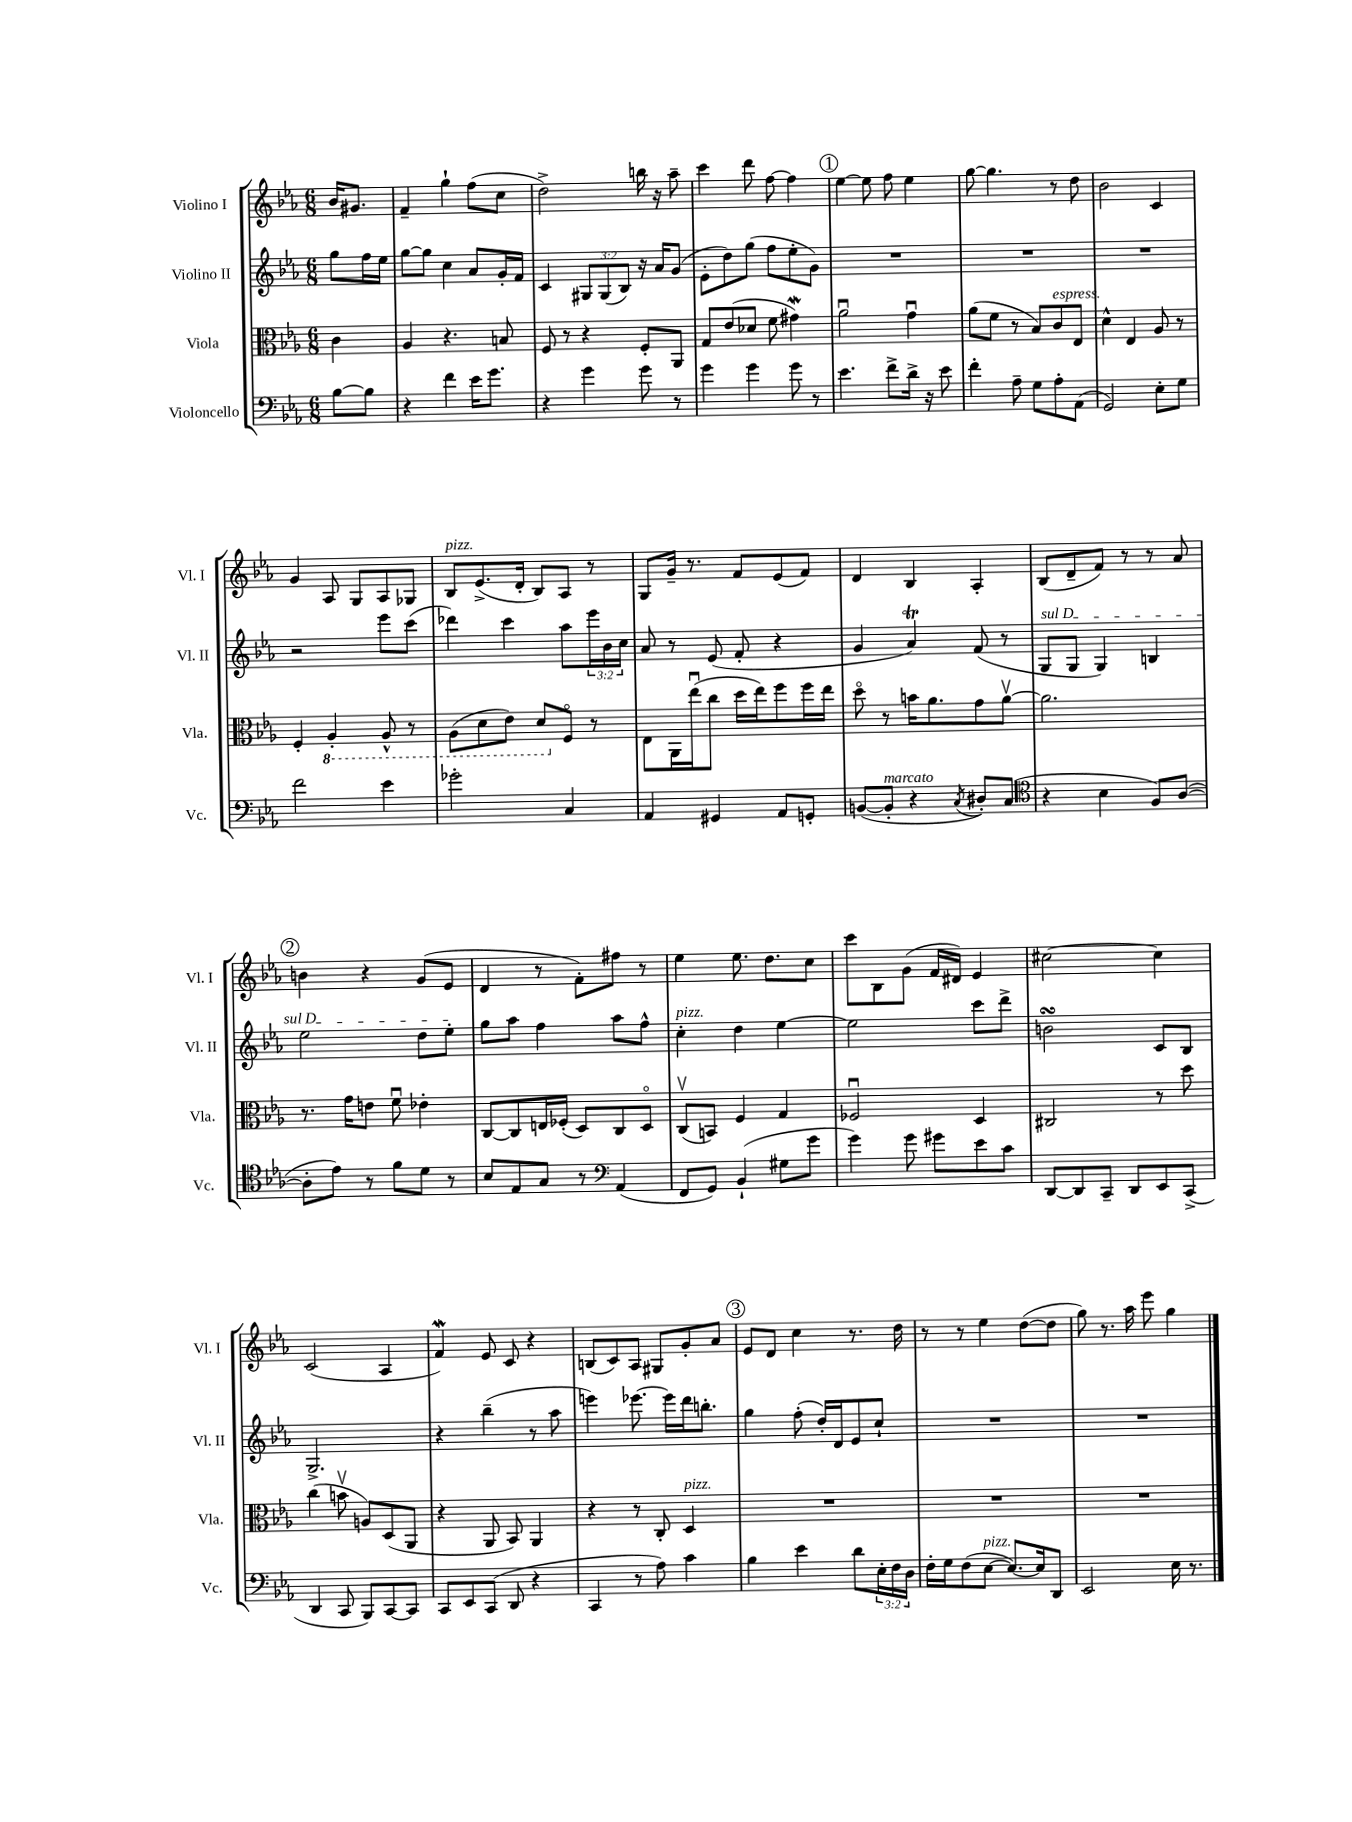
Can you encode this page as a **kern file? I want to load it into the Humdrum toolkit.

**kern	**kern	**kern	**kern
*staff4	*staff3	*staff2	*staff1
*clefF4	*clefC3	*clefG2	*clefG2
*k[b-e-a-]	*k[b-e-a-]	*k[b-e-a-]	*k[b-e-a-]
*M6/8	*M6/8	*M6/8	*M6/8
[8B-	4c	8gg	16b-
.	.	.	8.g#
8B-]	.	16ff	.
.	.	16ee-	.
=	=	=	=
4r	4A-	[8gg	4f~
.	.	8gg]	.
4f	4.r	4cc	4gg`
16e-	.	8a-	(8ff
8.g	.	.	.
.	8B	16g'	8cc
.	.	16f	.
=	=	=	=
4r	8F	4c	2dd^)
.	8r	.	.
4g	4r	12G#	.
.	.	(12G#	.
.	.	12B-)	.
8g	8F'	16r	16bb
.	.	16a-	16r
8r	8AA-	(8g	8aa-~
=	=	=	=
4g	8G	8e-'	4ccc
.	(8e-	8dd)	.
4g	8d-	(8gg	8ddd
.	8f	8ff	[8ff
8g	4g#)	8ee-'	4ff]
8r	.	8g)	.
=	=	=	=
4.e-	2a-u	2.r	[4ee-
.	.	.	8ee-]
8f^	.	.	8ff
16d^	4gu	.	4ee-
16r	.	.	.
8e-	.	.	.
=	=	=	=
4f'	(8a-	2.r	[8gg
.	8f	.	4.gg]
8A-~	8r	.	.
8G	8B-)	.	.
8A-'	8c	.	8r
(8AA-	8E-	.	8dd
=	=	=	=
2GG)	4d^^	2.r	2b-
.	4E-	.	.
8E-'	8A-	.	4c
8G	8r	.	.
=	=	=	=
2f	4F'	2r	4g
.	4AA-'	.	8A-
.	.	.	8G
4e-	8AA-^^	8eee-	8A-
.	8r	(8ccc	8G-
=	=	=	=
2g-'	(8AA-	4ddd-)	8B-
.	8D	.	(8.e-^
.	8E-)	4ccc	.
.	.	.	16d'
.	8D	.	8B-)
4C	8Fo	8aa-	8A-
.	8r	24eee-	8r
.	.	24b-	.
.	.	24cc	.
=	=	=	=
4AA-	8E-	8a-	8G
.	16AA-	8r	16g~
.	(16ee-u	.	8.r
4GG#	8cc	(8e-	.
.	16dd	8f'	8f
.	16ee-)	.	.
8AA-	8ff	4r	(8e-
8GG'	16ff	.	8f)
.	16ee-	.	.
=	=	=	=
([8BB	8ddo	4g	4d
8BB']	8r	.	.
4r	16b	4a-)	4B-
.	8.a-	.	.
8qC	.	.	.
8D#')	8g	(8f	4A-'
(8C	[8a-v	8r	.
=	=	=	=
*clefC4	*	*	*
4r	2.a-]	8G	(8B-
.	.	8G	8d~
4B-	.	4G)	8f)
.	.	.	8r
8F)	.	4B	8r
([8A-	.	.	8a-
=	=	=	=
8A-']	8.r	2ee-	4b
8e-)	.	.	.
.	16g	.	.
8r	8e	.	4r
8f	8fu	.	.
8d	4e-'	8dd	(8g
8r	.	8ee-'	8e-
=	=	=	=
8B-	[8C	8gg	4d
8E-	8C]	8aa-	.
8G	16E	4ff	8r
.	(16F-'	.	.
8r	8D)	.	8f')
*clefF4	*	*	*
(4AA-	8C	8aa-	8ff#
.	8Do	8ff^^	8r
=	=	=	=
8FF	(8Cv	4cc'	4ee-
8GG)	8BB)	.	.
(4BB-`	4F	4dd	8.ee-
.	.	.	8.dd
8G#	4G	[4ee-	.
8g	.	.	8cc
=	=	=	=
4g)	2F-u	2ee-]	8ccc
.	.	.	8B-
8g	.	.	(8g
8g#	.	.	16f
.	.	.	16d#)
8e-	4D	8ccc	4e-
8c	.	8ddd^	.
=	=	=	=
[8DD	2C#	2b	[2cc#
8DD]	.	.	.
8CC~	.	.	.
8DD	.	.	.
8EE-	8r	8c	4cc#]
(8CC^	8dd	8B-	.
=	=	=	=
4DD	(4cc	2.G^	(2c
8CC	8bv	.	.
8BBB-)	8A)	.	.
[8CC	(8D	.	4A-
8CC]	8AA-	.	.
=	=	=	=
8CC	4r	4r	4f)
8EE-	.	.	.
(8CC	8AA-	(4bb-~	8e-
8DD	8BB-)	.	8c
4r	4AA-	8r	4r
.	.	8aa-	.
=	=	=	=
4CC	4r	4eee)	(8B
.	.	.	8c)
8r	8r	[8.eee-	8A-
8A-)	8C'	.	8G#
.	.	16eee-]	.
4c	4D	16ddd	8g'
.	.	8.bb'	.
.	.	.	8a-
=	=	=	=
4B-	2.r	4gg	8e-
.	.	.	8d
4e-	.	(8ff'	4cc
.	.	16dd')	.
.	.	16d	.
8d	.	8e-	8.r
24E-'	.	8cc`	.
24F	.	.	.
.	.	.	16dd
24D	.	.	.
=	=	=	=
16F'	2.r	2.r	8r
16G	.	.	.
(8F	.	.	8r
[8E-	.	.	4ee-
8.E-_)	.	.	.
.	.	.	([8dd
16E-]	.	.	.
8DD	.	.	8dd]
=	=	=	=
2EE-	2.r	2.r	8gg)
.	.	.	8.r
.	.	.	16aa-
.	.	.	8eee-
16E-	.	.	4gg
8.r	.	.	.
==	==	==	==
*-	*-	*-	*-
